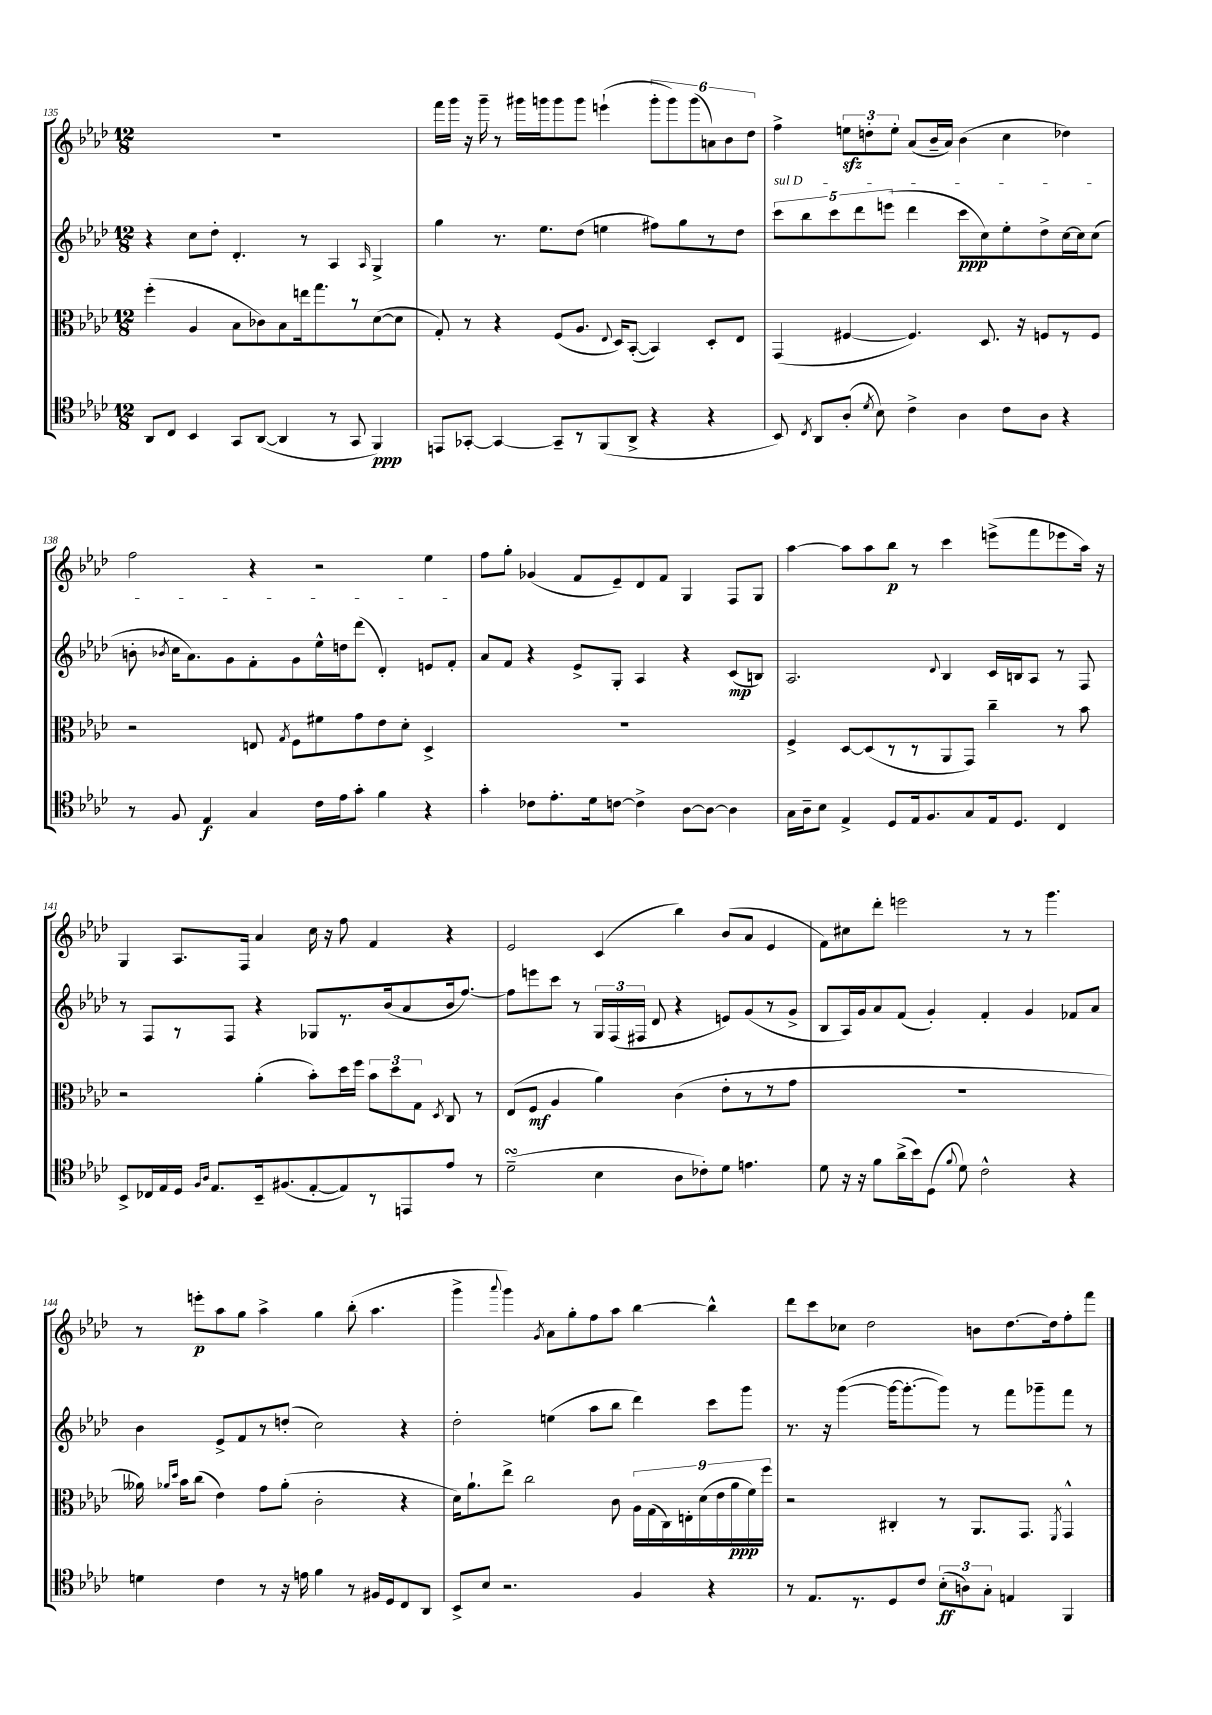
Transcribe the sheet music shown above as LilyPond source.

<<
\new StaffGroup <<
\new Staff = "s0" {
    \clef treble \key aes \major \numericTimeSignature \time 12/8
    \autoBeamOff R1. |
    f'''16[ g'''16] r16 g'''16-- r8 gis'''16[ g'''16 g'''8 g'''8] e'''4-!( \tuplet 6/4 { g'''8[-. g'''8) g'''8( a'8) bes'8 des''8] } |
    f''4-> \tuplet 3/2 { e''8[\sfz d''8-. e''8]-. } aes'8[( bes'16-- aes'16]) bes'4( c''4 des''4) |
    f''2 r4 r2 ees''4 |
    f''8[ g''8]-. ges'4( f'8[ ees'8--) des'8 f'8] g4 f8[ g8] |
    aes''4~ aes''8[ aes''8 bes''8]\p r8 c'''4 e'''8[->( f'''8 ees'''8 aes''16]) r16 |
    g4 aes8.[ f16] aes'4 c''16 r16 f''8 f'4 r4 |
    ees'2 c'4( bes''4) bes'8[( aes'8] ees'4 |
    f'8[) cis''8 des'''8]-. e'''2 r8 r8 g'''4. |
    r8 e'''8[-.\p aes''8 g''8] aes''4-> g''4 bes''8-.( aes''4. |
    g'''4-> \appoggiatura { aes'''8 } g'''4) \acciaccatura { g'8 } aes'8[ g''8-. f''8 aes''8] bes''4~ bes''4-^ |
    des'''8[ c'''8 ces''8] des''2 b'8[ des''8.~ des''16 f''8-. f'''8] \bar "|." |
}
\new Staff = "s1" {
    \clef treble \key aes \major \numericTimeSignature \time 12/8
    \autoBeamOff r4 c''8[ des''8]-. des'4.-. r8 aes4 \grace { aes16 } g4-> |
    g''4 r8. ees''8.[ des''8]( e''4 fis''8[) g''8 r8 des''8] |
    \tuplet 5/4 { \once \override TextSpanner.bound-details.left.text = \markup { \italic "sul D" } c'''8[\startTextSpan bes''8 c'''8 des'''8 e'''8]( } des'''4 c'''8[\ppp c''8) ees''8-. des''8-> c''16~ c''16 c''8]( |
    b'8-. \acciaccatura { bes'8 } c''16[ aes'8.) g'8 f'8-. g'8 ees''16-^ d''16 des'''8]( des'4-.) e'8[ f'8]-.\stopTextSpan |
    aes'8[ f'8] r4 ees'8[-> g8]-. aes4 r4 c'8[\mp( b8]) |
    aes2. \appoggiatura { des'8 } bes4 c'16[ b16 aes8] r8 f8 |
    r8 f8[ r8 f8] r4 ges8[ r8. bes'16( aes'8 bes'16 f''8.]~) |
    f''8[ e'''8 c'''8] r8 \tuplet 3/2 { g16[ f16( fis16] } des'8 r4 e'8[) g'8( r8 g'8]-> |
    bes8[ aes16) g'16 aes'8 f'8]( g'4-.) f'4-. g'4 fes'8[ aes'8] |
    bes'4 ees'8[-> f'8 r8 d''8]-.( c''2) r4 |
    des''2-. e''4( aes''8[ bes''8] des'''4) c'''8[ g'''8] |
    r8. r16 g'''4~( g'''16[~ g'''8.~-. g'''8]) r8 f'''8[ ges'''8-- f'''8] r8 \bar "|." |
}
\new Staff = "s2" {
    \clef alto \key aes \major \numericTimeSignature \time 12/8
    \autoBeamOff f''4-.( aes4 bes8[ ces'8) bes8 e''16 g''8. r8 des'8~( des'8] |
    g8-.) r8 r4 f8[( aes8.] \appoggiatura { ees8 } des16[) bes,8]~-.( bes,4) des8[-. ees8] |
    g,4( fis4~ fis4.) des8. r16 f8[ r8 f8] |
    r2 e8 \acciaccatura { g8 } f8[ fis'8 g'8 ees'8 des'8]-. des4-> |
    R1. |
    f4-> des8[~ des8( r8 r8 aes,8 g,8]) c''4-- r8 bes'8 |
    r2 aes'4-.( bes'8[-.) des''16 f''16] \tuplet 3/2 { bes'8[ des''8 g8] } \acciaccatura { des8 } c8 r8 |
    ees8[( f8]\mf aes4 aes'4) c'4( ees'8[-. r8 r8 g'8] |
    R1. |
    aeses'16) \grace { aes'16[ des''16] } bes'16[ c''8]( ees'4) g'8[ aes'8]-.( c'2-. r4 |
    des'16[) aes'8.-! ees''8]-> c''2 c'8 \tuplet 9/8 { aes16[ g16( c16) e16-. des'16( ees'16 aes'16\ppp f'16) f''16] } |
    r2 cis4-. r8 aes,8.[ g,8.] \acciaccatura { f,8 } g,4-^ \bar "|." |
}
\new Staff = "s3" {
    \clef tenor \key aes \major \numericTimeSignature \time 12/8
    \autoBeamOff aes,8[ c8] bes,4 g,8[ aes,8]~( aes,4 r8 g,8 f,4\ppp) |
    e,8[ ges,8]~-. ges,4~ ges,8[-- r8 f,8( aes,8]-> r4 r4 |
    bes,8) \acciaccatura { c8 } aes,8[ aes8]-.( \acciaccatura { des'8 } bes8) c'4-> aes4 c'8[ aes8] r4 |
    r8 f8 ees4\f g4 c'16[ ees'16 g'8]-. f'4 r4 |
    g'4-. ces'8[ ees'8.-. des'16 c'8]~ c'4-> aes8[~ aes8]~ aes4 |
    g16[ aes16-- bes8] ees4-> des8[ ees16 f8. g8 ees16 des8.] c4 |
    bes,8[-> ces16 ees16 des16] \grace { f16[ aes16] } ees8.[ bes,16-- fis8.( ees8~-. ees8) r8 e,8 ees'8] r8 |
    des'2--\turn( bes4 aes8[ ces'8-.) des'8] e'4. |
    des'8 r16 r16 f'8[ aes'16->( bes'16) des8]( \appoggiatura { f'8 } des'8) c'2-^ r4 |
    d'4 c'4 r8 r16 e'16 f'4 r8 fis16[ des16 c8 aes,8] |
    bes,8[-> bes8] r2. f4 r4 |
    r8 ees8.[ r8. des8 c'8] \tuplet 3/2 { bes8[-.\ff( a8) g8]-. } e4 f,4 \bar "|." |
}
>>
>>
\layout { \context { \Score currentBarNumber = #135 } }
